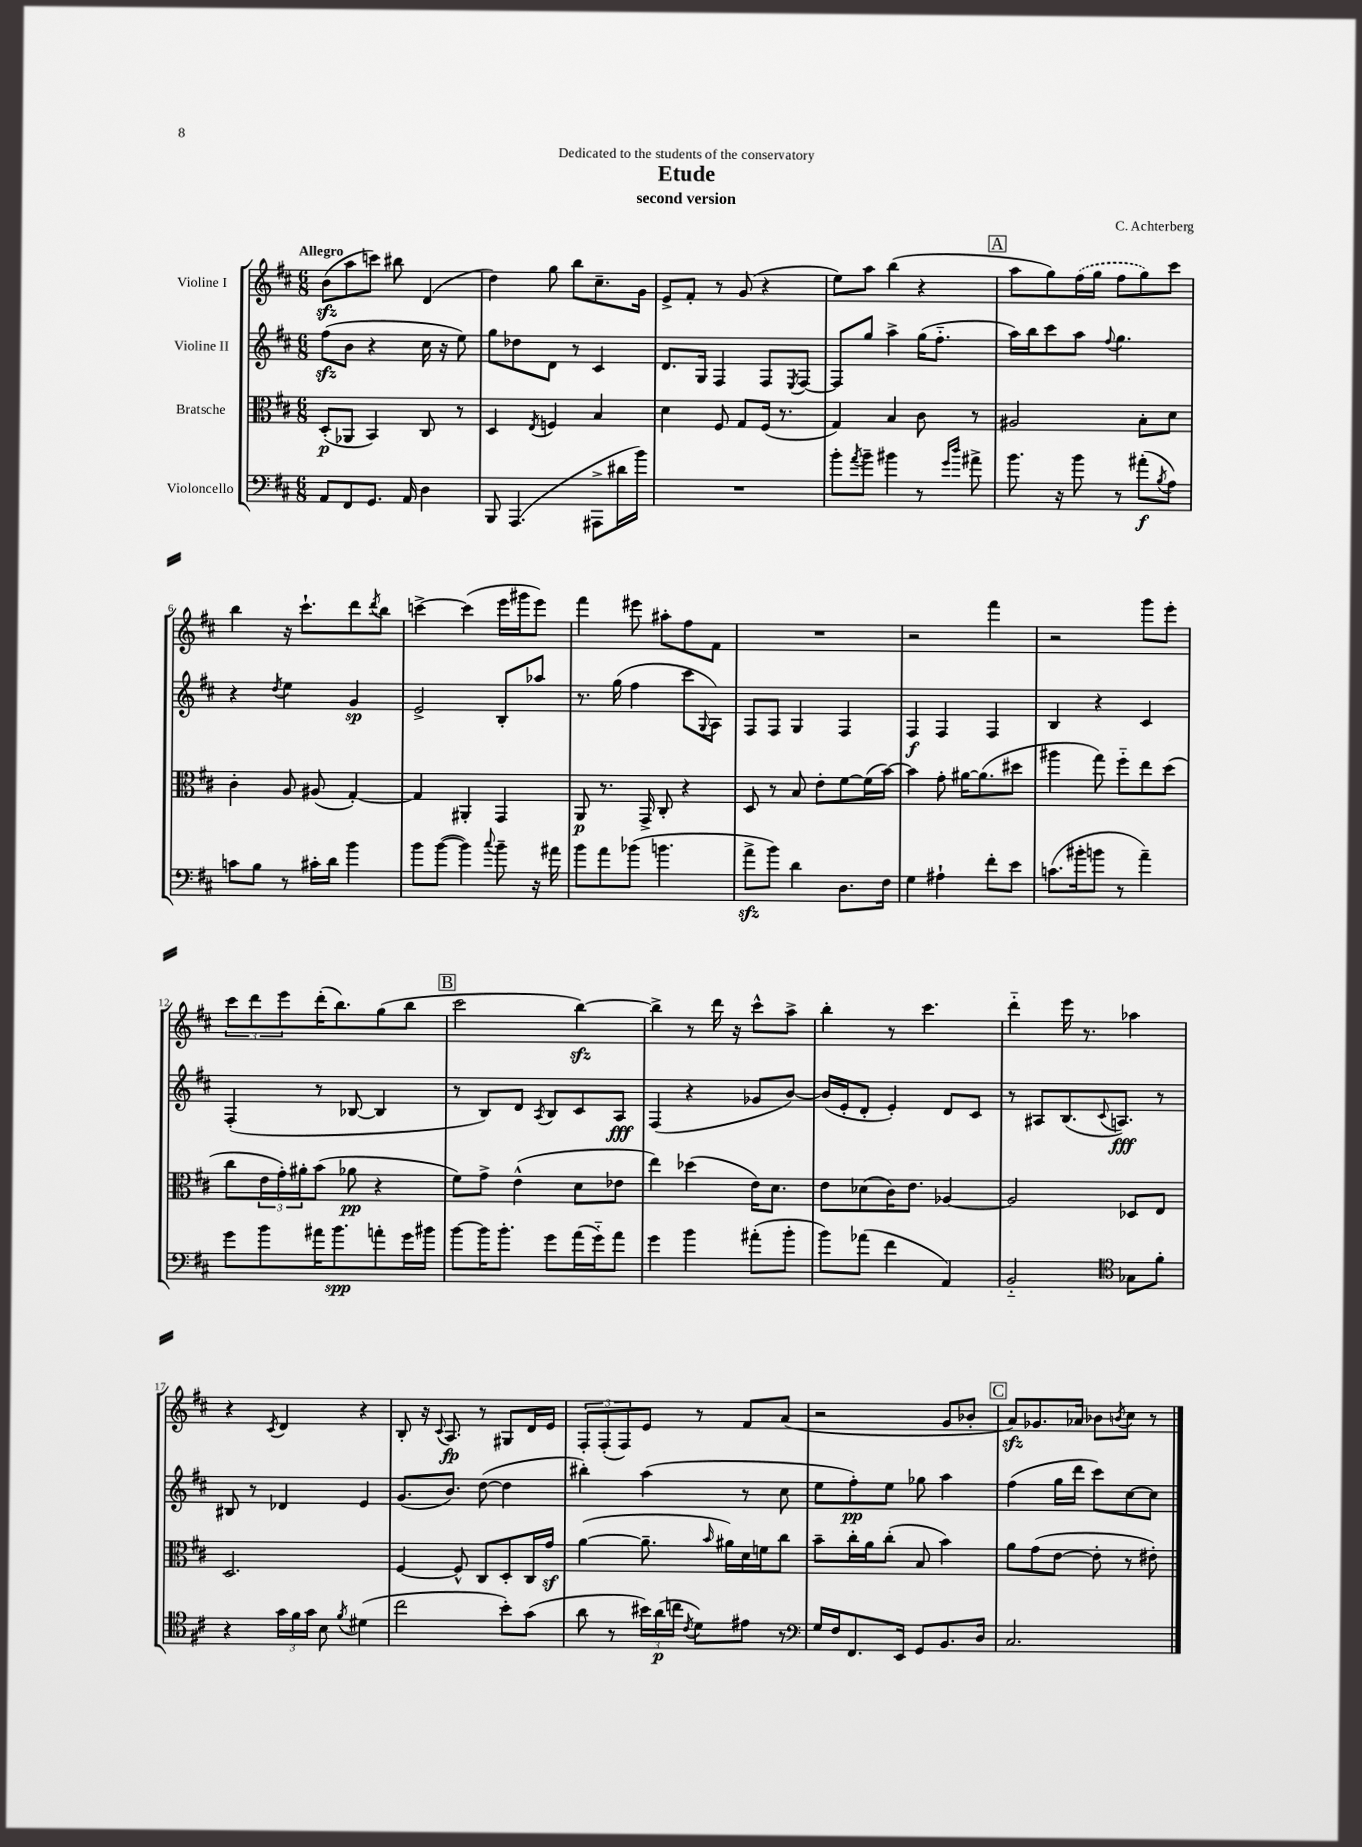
\header { title = "Etude" composer = "C. Achterberg" subtitle = "second version" dedication = "Dedicated to the students of the conservatory" }
<<
\new StaffGroup <<
\new Staff = "s0" \with { instrumentName = "Violine I" } {
    \clef treble \key d \major \numericTimeSignature \time 6/8 \tempo "Allegro"
    b'8\sfz( a''8 c'''8) bis''8 d'4( |
    d''4) g''8 b''8 cis''8.-- g'16 |
    e'8-> fis'8-. r8 g'8( r4 |
    e''8) a''8 b''4( r4 |
    \mark \markup { \box "A" } a''8 g''8) \once \slurDashed fis''16( g''16 fis''8 g''8) cis'''8 |
    b''4 r16 cis'''8.-! d'''8 \acciaccatura { d'''8 } b''8 |
    c'''4~-> c'''4( e'''16 gis'''16 e'''8) |
    fis'''4 eis'''8 ais''8-. fis''8 fis'8 |
    R2. |
    r2 fis'''4 |
    r2 g'''8 e'''8-. |
    \tuplet 3/2 { cis'''8 d'''8 e'''8 } d'''16-.( b''8.) g''8( b''8 |
    \mark \markup { \box "B" } cis'''2 b''4~\sfz) |
    b''4-> r8 d'''16 r16 cis'''8-^ a''8-> |
    b''4-. r8 cis'''4. |
    d'''4-_ e'''16 r8. aes''4 |
    r4 \acciaccatura { cis'8 } d'4 r4 |
    b8-. r16 \appoggiatura { cis'8 } a8.\fp r8 gis8 d'16 e'16 |
    \tuplet 3/2 { fis8-. fis8-.( fis8) } e'8 r8 fis'8 a'8( |
    r2 g'8 bes'8-. |
    \mark \markup { \box "C" } a'8\sfz) ges'8. aes'16 bes'8 \acciaccatura { b'8 } cis''8 r8 \bar "|." |
}
\new Staff = "s1" \with { instrumentName = "Violine II" } {
    \clef treble \key d \major \numericTimeSignature \time 6/8
    fis''8\sfz( b'8 r4 cis''16 r16 e''8) |
    g''8 des''8 d'8 r8 cis'4 |
    d'8. g16 fis4 fis8 \acciaccatura { e8 } fis8~ |
    fis8 g''8 a''4-> g''16( fis''8.-_ |
    \mark \markup { \box "A" } a''16) b''16 cis'''8 a''8 \appoggiatura { fis''8 } g''4. |
    r4 \acciaccatura { d''8 } e''4 g'4\sp |
    e'2-> b8-. aes''8 |
    r8. g''16( fis''4 cis'''8 \appoggiatura { g8 } a8) |
    fis8 fis8 g4 fis4 |
    fis4\f fis4 fis4 |
    b4 r4 cis'4 |
    fis4-.( r8 bes8~ bes4 |
    \mark \markup { \box "B" } r8 b8) d'8 \acciaccatura { a8 } b8 cis'8 a8\fff |
    fis4( r4 ges'8 b'8~) |
    b'16( e'16-. d'8-. e'4-.) d'8 cis'8 |
    r8 ais8 b8.( \appoggiatura { cis'8 } a8.\fff) r8 |
    bis8 r8 des'4 e'4 |
    g'8.( b'8.) d''8~( d''4 |
    bis''4-.) a''4( r8 cis''8 |
    e''8 fis''8-.\pp) e''8 ges''8 a''4 |
    \mark \markup { \box "C" } fis''4( g''16 d'''16 cis'''8) cis''8~ cis''8 \bar "|." |
}
\new Staff = "s2" \with { instrumentName = "Bratsche" } {
    \clef alto \key d \major \numericTimeSignature \time 6/8
    d8-.\p( aes,8 b,4) cis8 r8 |
    d4 \acciaccatura { e8 } f4 b4 |
    d'4 fis8 g8 fis16( r8. |
    g4) b4 cis'8 r8 |
    \mark \markup { \box "A" } ais2 b8-. d'8 |
    cis'4-. a8 ais8( g4~-.) |
    g4 ais,4-. g,4 |
    a,8\p r8. g,16-> cis8-. r4 |
    d8 r8 b8 e'8-. fis'8~ fis'16( b'16~) |
    b'4 g'8-. ais'16~ ais'8.( dis''8 |
    ais''4 g''8) fis''8-_ e''8 d''8( |
    cis''8 \tuplet 3/2 { e'16 g'16-.) ais'16-. } b'8( aes'8\pp r4 |
    \mark \markup { \box "B" } fis'8) g'8-> e'4-^( d'8 ees'8 |
    e''4) des''4( e'16) d'8. |
    e'8 des'8( cis'16) e'8. aes4~ |
    aes2 des8 e8 |
    d2. |
    fis4~ fis8-^ cis8 d8-. cis16 g'16\sf |
    a'4~( a'8.-- \grace { b'16 } ais'16) d'16 f'16 cis''8 |
    b'8-- cis''16-. a'16 cis''8-.( b8 b'4) |
    \mark \markup { \box "C" } a'8 g'8( e'8~ e'8-. r8 eis'8-.) \bar "|." |
}
\new Staff = "s3" \with { instrumentName = "Violoncello" } {
    \clef bass \key d \major \numericTimeSignature \time 6/8
    a,8 fis,8 g,8. a,16 d4 |
    b,,8 a,,4.( ais,,8-> dis'16 b'16) |
    R2. |
    b'8-. \acciaccatura { a'8 } b'8-- bis'4 r8 \grace { g'16 d''16 } ais'8-> |
    \mark \markup { \box "A" } b'8. r16 b'8 r8 ais'8-.\f( \acciaccatura { b8 } a8) |
    c'8 b8 r8 cis'16-. d'16 b'4 |
    b'8 b'8~( b'4) \appoggiatura { cis''8 } b'8-- r16 ais'16 |
    b'8 a'8 bes'8( b'4. |
    a'8->\sfz b'8) d'4 d8. fis16 |
    g4 ais4-! fis'8-. e'8 |
    c'8.( bis'16-. b'8 r8 a'4--) |
    g'8 b'8 ais'16 b'8.\spp a'8-. g'16 bis'16 |
    \mark \markup { \box "B" } b'8~ b'16 b'8.-. g'8 a'16( g'16-_) a'8 |
    g'4 b'4 ais'8-.( b'8-. |
    b'8) aes'8( fis'4 a,4) |
    b,2-_ \clef tenor ges8 fis'8-. |
    r4 \tuplet 3/2 { g'16 fis'16 g'16 } b8 \acciaccatura { fis'8 } dis'4( |
    cis''2 b'8-.) g'8( |
    a'8 r8 \tuplet 3/2 { bis'16) a'16\p( c''16 } \acciaccatura { cis'8 } d'8) eis'8 r8 |
    \clef bass g16 fis16 fis,8. e,16 g,8 b,8. d16 |
    \mark \markup { \box "C" } cis2. \bar "|." |
}
>>
>>
